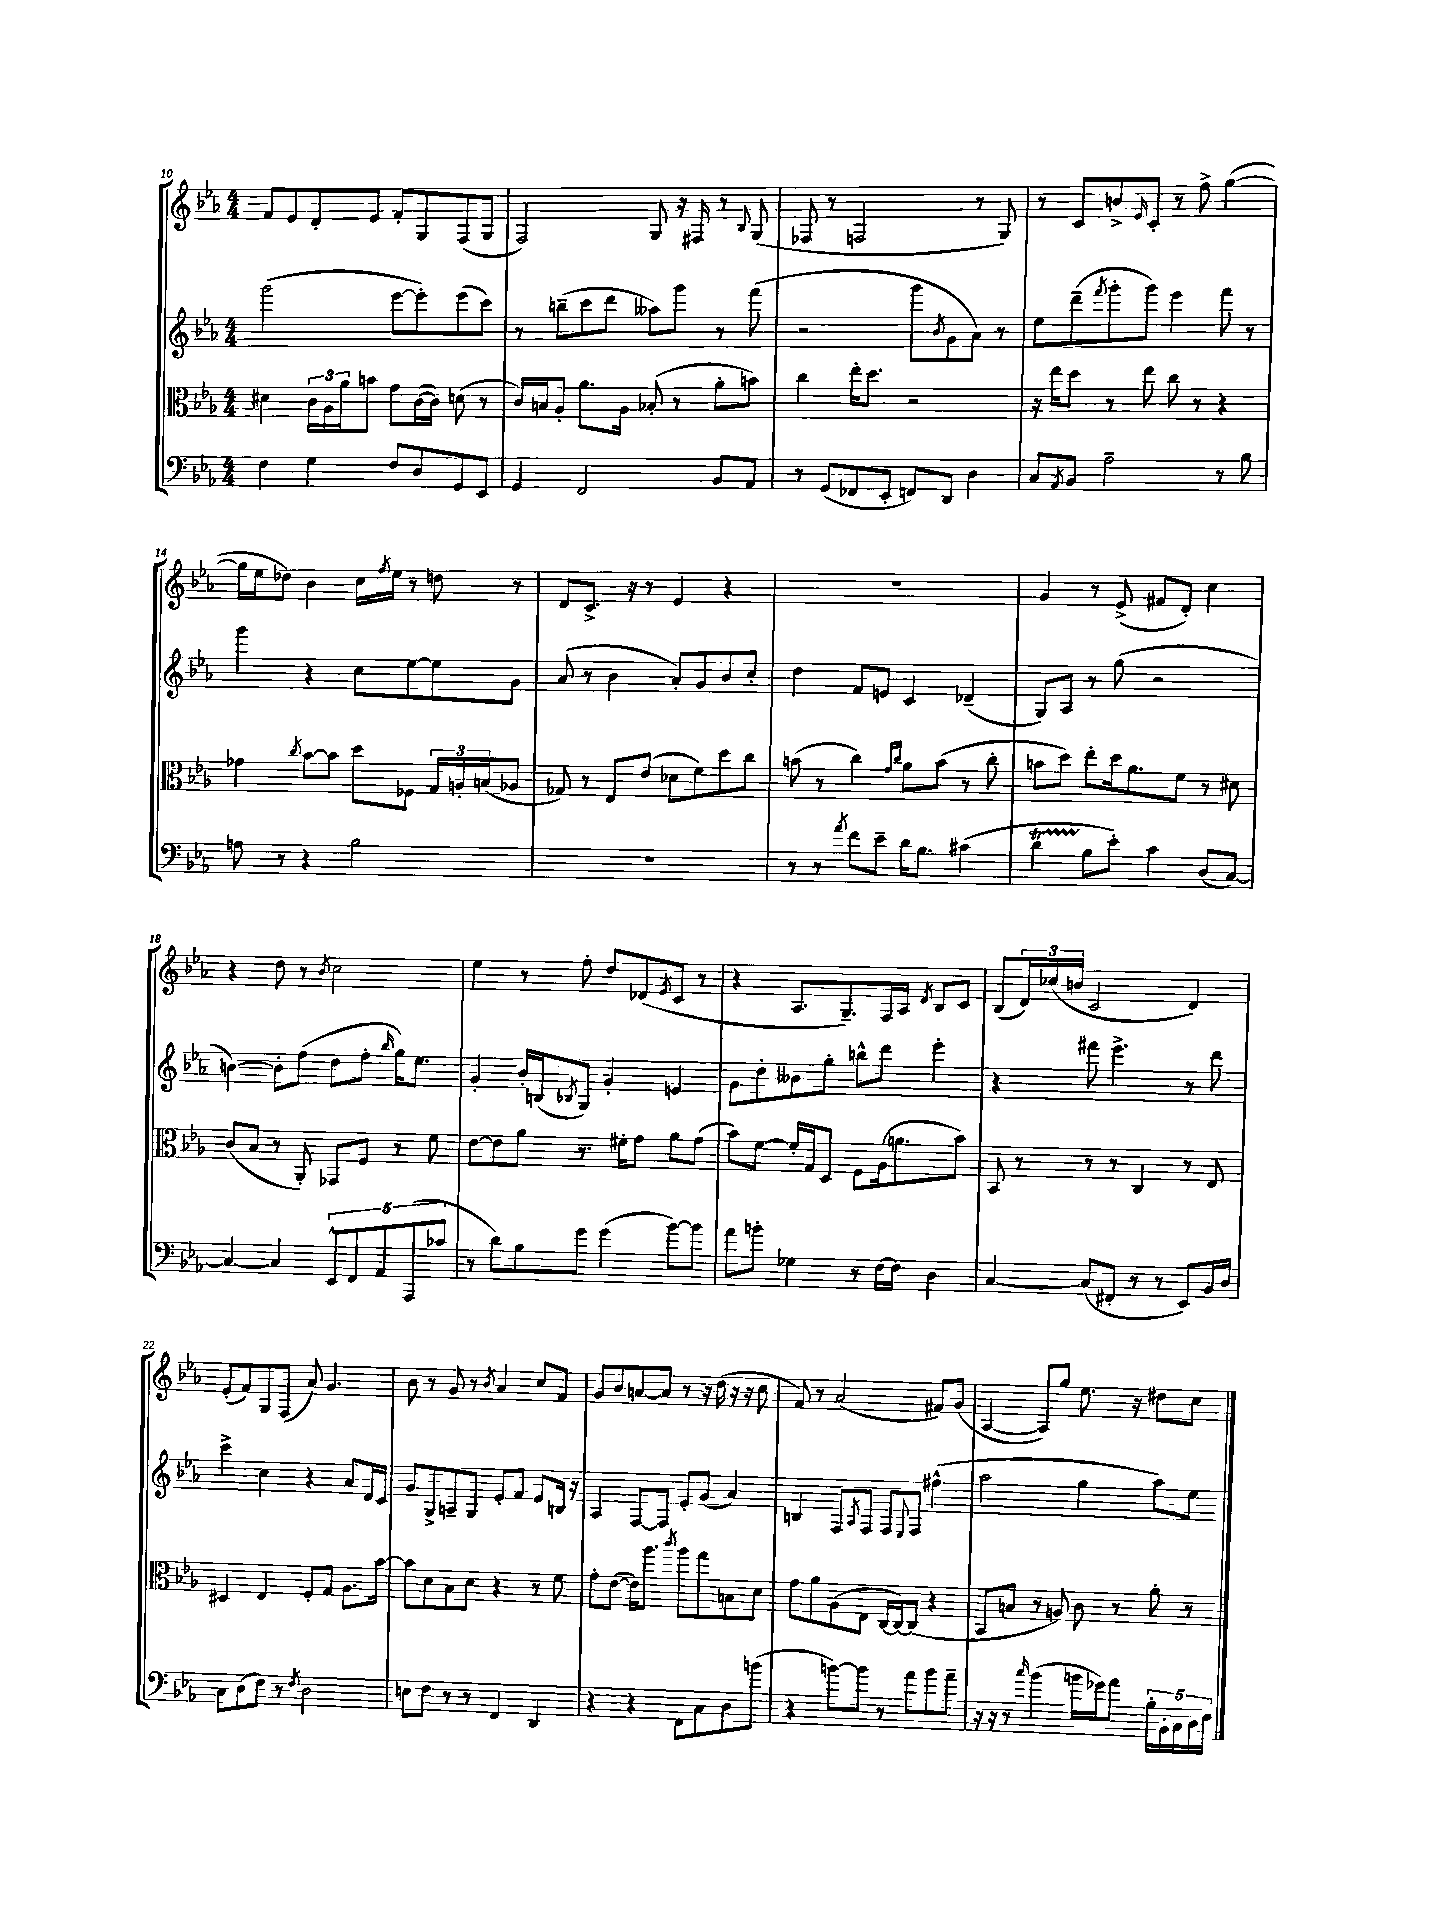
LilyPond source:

<<
\new StaffGroup <<
\new Staff = "s0" {
    \clef treble \key ees \major \numericTimeSignature \time 4/4
    f'8 ees'8 d'8-. ees'8 f'8-. g8 f8( g8 |
    f2) g8 r16 fis16 r8 \appoggiatura { bes8 } g8( |
    fes8 r8 f2 r8 g8) |
    r8 c'8 b'8-> \grace { ees'16 } c'8-. r8 f''8-> g''4~( |
    g''16 ees''16 des''8) bes'4 c''16 \acciaccatura { f''8 } ees''16 r8 d''8 r8 |
    d'8 c'8.-> r16 r8 ees'4 r4 |
    R1 |
    g'4 r8 ees'8->( fis'8 d'8-.) c''4 |
    r4 d''8 r8 \acciaccatura { bes'8 } c''2 |
    ees''4 r8 f''8-. d''8 des'8( \acciaccatura { ees'8 } c'8 r8 |
    r4 aes8. g8.--) f16 aes16 \acciaccatura { d'8 } bes8 c'8 |
    bes8( \tuplet 3/2 { d'16) ces''16( b'16 } c'2 d'4) |
    ees'8-.( f'8) g8 f8( aes'8) g'4. |
    bes'8 r8 g'8 r8 \acciaccatura { bes'8 } aes'4 c''8 f'8 |
    g'8 bes'8 a'8~ a'8 r8 r16 d''16( r16 r16 c''8 |
    f'8) r8 aes'2( fis'8) g'8( |
    aes4~ aes8) g''8 ees''8. r16 dis''8 c''8 \bar "|." |
}
\new Staff = "s1" {
    \clef treble \key ees \major \numericTimeSignature \time 4/4
    g'''2( ees'''8~ ees'''8-.) ees'''8( c'''8) |
    r8 b''8--( c'''8 d'''8 aeses''8) g'''8 r8 f'''8( |
    r2 g'''8 \acciaccatura { bes'8 } g'8 aes'8) r8 |
    ees''8 d'''8--( \acciaccatura { f'''8 } g'''8-. g'''8) ees'''4 f'''8 r8 |
    g'''4 r4 c''8 ees''8~ ees''8 g'8 |
    aes'8( r8 bes'4 aes'8-.) g'8 bes'8 c''8-. |
    d''4 f'8 e'8 c'4 des'4--( |
    g8) aes8 r8 g''8( r2 |
    b'4~) b'8-. f''8( d''8 f''8-. \grace { bes''16 } g''16) ees''8. |
    g'4-. bes'16-. b16( \acciaccatura { bes8 } g8) g'4-. e'4 |
    g'8 d''8-. beses'8 g''8-. b''8-^ d'''8 ees'''4-. |
    r4 fis'''8 ees'''4.-> r8 d'''8 |
    c'''4-> c''4 r4 aes'8 d'16 c'16 |
    g'8 g8-> a8-- g8 ees'8-. f'8 ees'8 b16 r16 |
    aes4 f8~ f8 ees'8-. g'8( aes'4) |
    b4 f8 \acciaccatura { aes8 } f8 f8 \appoggiatura { ees8 } f8 fis''4-^( |
    aes''2 g''4 aes''8) ees''8 \bar "|." |
}
\new Staff = "s2" {
    \clef alto \key ees \major \numericTimeSignature \time 4/4
    dis'4 \tuplet 3/2 { c'16 aes16 aes'16 } b'8 g'8 c'16~( c'16) d'8( r8 |
    c'16) b16 aes8-. aes'8. aes16 bes8-.( r8 aes'8-. b'8) |
    c''4 ees''16-. d''8. r2 |
    r16 ees''16 d''8 r8 ees''8 c''8 r8 r4 |
    ges'4 \acciaccatura { c''8 } bes'8~ bes'8 d''8 fes8 \tuplet 3/2 { g16 a16-. b16( } aes8 |
    ges8) r8 ees8 ees'8( des'8 f'8) d''8 c''8 |
    b'8( r8 c''4) \grace { g'16 c''16 } aes'8 b'8( r8 c''8-. |
    b'8 d''8) ees''8-. d''16 aes'8. f'8 r8 dis'8 |
    c'8( bes8 r8 aes,8-.) ges,8 f8 r8 f'8 |
    ees'8~ ees'8 aes'8 r8. fis'16-. g'8 aes'8 g'8( |
    bes'8) f'8~ f'16-. g16 d8 f8 aes16( a'8. bes'8) |
    bes,8 r8 r8 r8 c4 r8 ees8 |
    dis4 ees4 f8-. g8 aes8. bes'16~ |
    bes'8 d'8 bes8 d'8 r4 r8 f'8 |
    g'8-. ees'8~( ees'16) aes''8. \acciaccatura { c'''8 } aes''8 g''8 b8 d'8 |
    g'8 aes'8 aes8( ees8 c16~ c16~) c8( r4 |
    bes,8 b8 r8 a8) c'8 r8 aes'8-. r8 \bar "|." |
}
\new Staff = "s3" {
    \clef bass \key ees \major \numericTimeSignature \time 4/4
    f4 g4 f8 d8 g,8 ees,8 |
    g,4 f,2 bes,8 aes,8 |
    r8 g,8( fes,8 ees,8-. f,8) d,8 d4 |
    c8 \acciaccatura { aes,8 } bes,8 aes2-- r8 bes8 |
    a8 r8 r4 bes2 |
    R1 |
    r8 r8 \acciaccatura { aes'8 } f'8 ees'8-- d'16 bes8. cis'4( |
    d'4\startTrillSpan bes8\stopTrillSpan ees'8-.) c'4 d8( c8~) |
    c4~ c4 \tuplet 5/4 { ees,8-^ f,8 aes,8 aes,,8( ces'8 } |
    r8 d'8) bes8 g'8 g'4( bes'8~) bes'8 |
    aes'8 b'8-. ges4 r8 f16~ f16 d4 |
    c4~ c8( fis,8-. r8 r8 ees,8) bes,16 d16 |
    c8 d8( f8) r8 \acciaccatura { f8 } d2 |
    e8 f8 r8 r8 f,4 d,4 |
    r4 r4 f,8 c8 d8 b'8( |
    r4 b'8~) b'8 r8 aes'8 b'8 aes'8-- |
    r16 r16 r8 \grace { c''16 } bes'4( b'16 ges'16) aes'8 \tuplet 5/4 { bes16-. bes,16-. c16 d16 f16 } \bar "|." |
}
>>
>>
\layout { \context { \Score currentBarNumber = #10 } }
